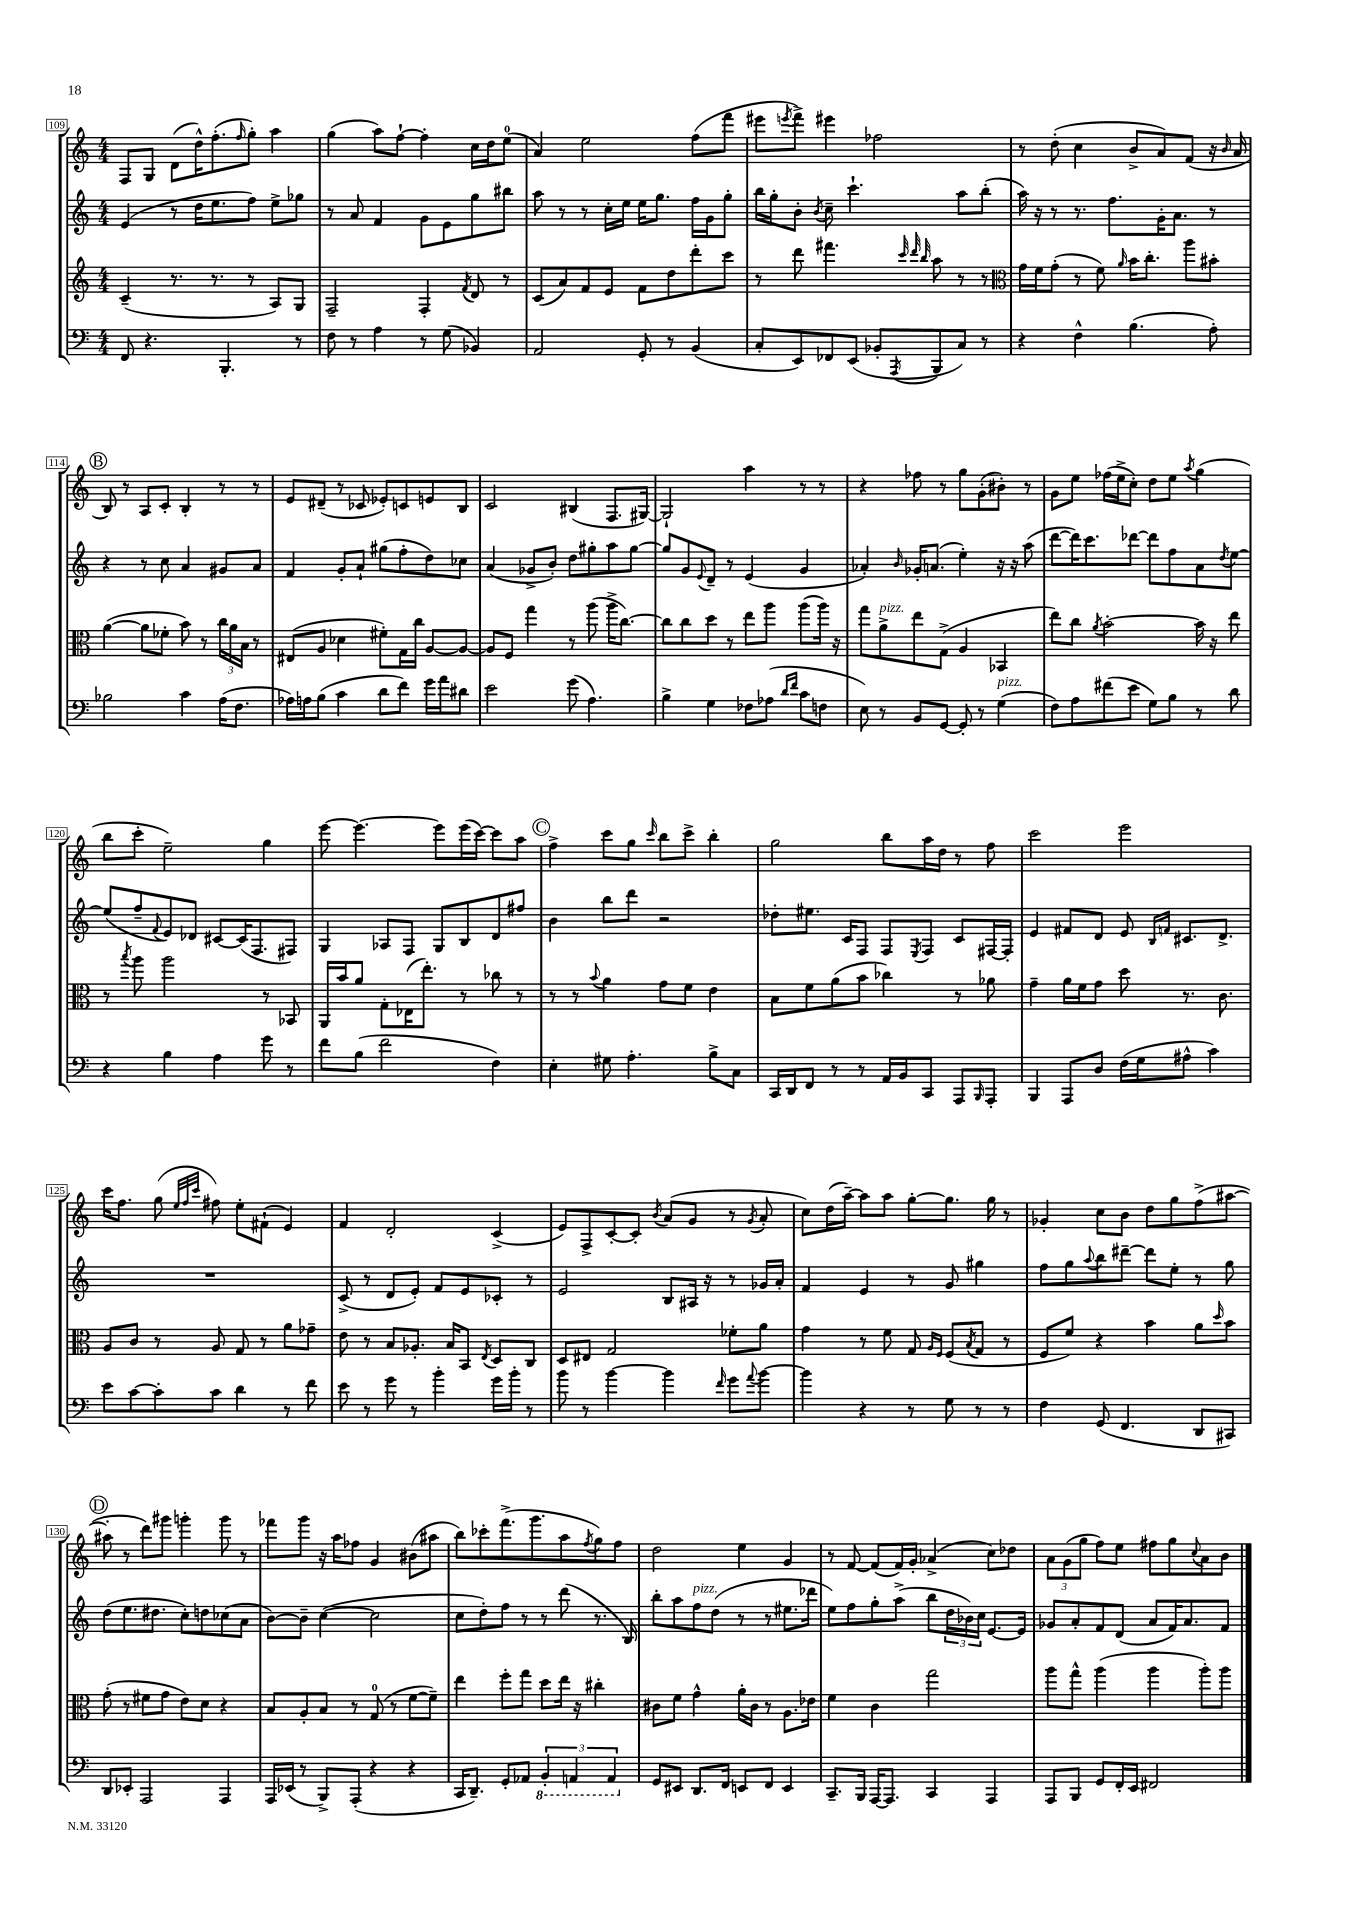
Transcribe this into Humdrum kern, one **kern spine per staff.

**kern	**kern	**kern	**kern
*staff4	*staff3	*staff2	*staff1
*clefF4	*clefG2	*clefG2	*clefG2
*k[]	*k[]	*k[]	*k[]
*M4/4	*M4/4	*M4/4	*M4/4
8FF	(4c~	(4e	8F
4.r	.	.	8G
.	8.r	8r	(8d
.	.	16dd	16dd^^)
.	8.r	8.ee	(8.ff'
4.BBB'	.	.	.
.	.	.	16qqff
.	8r	8ff)	8gg')
.	8A)	8ee^	4aa
8r	8G	8gg-	.
=	=	=	=
8F	2F~	8r	(4gg
8r	.	8a	.
4A	.	4f	8aa)
.	.	.	[8ff`
8r	4F'	8g	4ff']
(8G	.	8e	.
.	8qf	.	.
4BB-)	8d	8gg	16cc
.	.	.	16dd
.	8r	8bb#	(8ee
=	=	=	=
2AA	(8c	8aa	4a)
.	8a)	8r	.
.	8f	8r	2ee
.	8e	16cc'	.
.	.	16ee	.
8GG'	8f	16ee	.
.	.	8.gg	.
8r	8dd	.	.
(4BB	8ddd'	16ff	(8ff
.	.	16g	.
.	8ccc	8gg'	8fff
=	=	=	=
8C'	8r	16bb	8eee#
.	.	16gg'	.
.	.	.	8qeee
8EE)	8ddd	8b'	8fff^)
.	.	8qb	.
8FF-	4.fff#	8cc~	4eee#
(8EE	.	4.ccc`	.
8BB-'	.	.	2ff-
.	32qqccc	.	.
.	32qqddd	.	.
8qAAA	32qqbb	.	.
8BBB	8aa	.	.
8C)	8r	8aa	.
8r	8r	(8bb'	.
=	=	=	=
*	*clefC3	*	*
4r	16g	16aa)	8r
.	16f	16r	.
.	(8g'	8r	(8dd'
4F^^	8r	8.r	4cc
.	8f)	.	.
.	.	8.ff	.
.	16qqa	.	.
(4.B	16b	.	8b^
.	8.cc'	.	.
.	.	16g'	8a)
.	.	8.a	.
.	8aa	.	(8f
8A')	8b#'	8r	16r
.	.	.	16qqb
.	.	.	16a
=	=	=	=
2B-	([4a	4r	8B)
.	.	.	8r
.	8a]	8r	8A
.	8f-'	8cc	8c'
4c	8b)	4a	4B'
.	8r	.	.
(16A	24cc	8g#	8r
.	24a	.	.
8.F	.	.	.
.	24B	.	.
.	8r	8a	8r
=	=	=	=
16A-)	(8E#	4f	8e
16A	.	.	.
(8B	8A	.	(8d#~
4c	4d-	8g'	8r
.	.	8a`	8c-
8d	8f#')	(8gg#	8e-')
8f)	16G	8ff'	8c
.	16cc	.	.
16g	[8A	8dd)	8e
16a	.	.	.
8d#	8A_	8cc-	8B
=	=	=	=
2e	8A]	(4a	2c
.	8F	.	.
.	4gg	8g-^	.
.	.	8b')	.
(8g	8r	8dd	(4B#
4.A)	(8aa	8gg#'	.
.	16aa^	8aa	8.F
.	[8.cc)	.	.
.	.	[8gg#	.
.	.	.	[16G#)
=	=	=	=
4B^	8cc]	8gg#]	2G#`]
.	8cc	8g	.
.	.	8qqe	.
4G	8dd	8d~	.
.	8r	8r	.
8F-	8ee	(4e	4aa
(8A-	8aa	.	.
16qqd	.	.	.
16qqf	.	.	.
8c	(8aa	4g	8r
8F	16aa)	.	8r
.	16r	.	.
=	=	=	=
8E)	8gg	4a-')	4r
8r	8a^	.	.
.	.	16qqb	.
8BB	8ee	16g-'	8ff-
.	.	(8.a	.
[8GG	(8G^	.	8r
8GG']	4A	4ee')	8gg
8r	.	.	(8g'
(4G	4BB-	16r	8b#')
.	.	16r	.
.	.	(8aa	8r
=	=	=	=
8F)	8ee)	[8ddd	8g
8A	8cc	16ddd])	8ee
.	.	8.ccc	.
.	8qa	.	.
(8f#	[2b'	.	(16ff-
.	.	.	16ee^
8e	.	[8ddd-	8cc')
8G)	.	8ddd-]	8dd
8B	.	8ff	8ee
.	.	.	8qaa
8r	16b]	8a	(4gg
.	16r	.	.
.	.	8qdd	.
8d	8ee	[8ee	.
=	=	=	=
4r	8r	(8ee]	8bb
.	8qbb	.	.
.	8aa	8ff~	8ccc'
.	.	8qqf	.
4B	2aa	8e)	2ee~)
.	.	8d-	.
4A	.	[8c#	.
.	.	(16c#]	.
.	.	8.F	.
8g	8r	.	4gg
8r	8BB-	8F#)	.
=	=	=	=
8f	16AA	4G	[8eee
.	16b	.	.
(8B	8a	.	4.eee_
2f	8G'	8A-	.
.	(16E-	8F	.
.	8.ee')	.	.
.	.	8G	8eee]
.	8r	8B	(16eee
.	.	.	[16ccc)
4F)	8cc-	8d	8ccc]
.	8r	8ff#	8aa
=	=	=	=
4E'	8r	4b	4ff^
.	8r	.	.
.	8qqb	.	.
8G#	4a	8bb	8ccc
4.A'	.	8ddd	8gg
.	.	.	16qqccc
.	8g	2r	8bb
.	8f	.	8ccc^
8B^	4e	.	4bb'
8C	.	.	.
=	=	=	=
16CC	8B	8dd-'	2gg
16DD	.	.	.
8FF	8f	8.ee#	.
8r	(8a	.	.
.	.	16c	.
8r	8b	8F	.
16AA	4cc-)	8F	8bb
16BB	.	.	.
.	.	8qE	.
8CC	.	8F	16aa
.	.	.	16dd
8AAA	8r	8c	8r
16qqBBB	.	.	.
8AAA'	8a-	[16F#	8ff
.	.	16F#']	.
=	=	=	=
4BBB	4g~	4e	2ccc
8AAA	16a	8f#	.
.	16f	.	.
8D	8g	8d	.
(16F	8dd	8e	2eee
16G	.	.	.
.	.	16qqB	.
.	.	16qqf	.
8A#^^	8.r	8.c#	.
4c)	.	.	.
.	8.c	8.d^	.
=	=	=	=
8e	8A	1r	16ccc
.	.	.	8.ff
[8c	8c	.	.
8c']	8r	.	(8gg
.	.	.	32qqee
.	.	.	32qqff
.	.	.	32qqccc
8c	8A	.	8ff#)
4d	8G	.	8ee'
.	8r	.	(8f#`
8r	8a	.	4e)
8f	8g-~	.	.
=	=	=	=
8e	8e	(8c^	4f
8r	8r	8r	.
8g	8B	8d	2d'
8r	8.A-'	8e')	.
4b'	.	8f	.
.	16B	.	.
.	8BB	8e	.
.	8qE	.	.
16g	8D	8c-'	(4c^
16b'	.	.	.
8r	8C	8r	.
=	=	=	=
8b	8D	2e	8e)
8r	8E#	.	8F^
[4b	2G	.	[8c'
.	.	.	8c']
.	.	.	8qb
4b]	.	8B	(8a
.	.	16A#	8g
.	.	16r	.
16qqf	.	.	.
8g	8f-'	8r	8r
8qqa	.	.	8qg
[8b	8a	16g-	8a'
.	.	16a'	.
=	=	=	=
4b]	4g	4f	8cc)
.	.	.	(16dd
.	.	.	[16aa~)
4r	8r	4e	8aa]
.	8f	.	8aa
8r	8G	8r	[8gg'
.	16qqA	.	.
.	16qqF	.	.
8G	(8F	8g	8.gg]
.	8qB	.	.
8r	8G	4gg#	.
.	.	.	16gg
8r	8r	.	8r
=	=	=	=
4F	8F	8ff	4g-'
.	8f)	8gg	.
.	.	8qqaa	.
(8GG	4r	8bb	8cc
4.FF	.	[8ddd#~	8b
.	4b	8ddd#]	8dd
.	.	8ee'	8gg
8DD	8a	8r	(8ff^
.	16qqdd	.	.
8CC#)	8b	8gg	[8aa#
=	=	=	=
8DD	(8g'	(8dd	8aa#']
8EE-'	8r	8.ee	8r
2AAA	8f#	.	8ddd)
.	.	8.dd#	.
.	8g	.	8ggg#
.	8e)	8cc')	4ggg'
.	8d	8dd	.
4AAA	4r	(8cc-	8ggg
.	.	8a	8r
=	=	=	=
16AAA	8B	[8b)	8fff-
(16EE-	.	.	.
8r	8A'	8b~]	8ggg
8BBB^)	8B	([4cc	16r
.	.	.	16aa
(8AAA'	8r	.	8ff-
4r	(8G	2cc]	4g
.	8r	.	.
4r	[8f	.	(8b#
.	8f~])	.	8aa#
=	=	=	=
16CC	4ee	8cc	8bb)
8.DD~)	.	.	.
.	.	8dd')	8ccc-'
8GG'	8ff'	8ff	(8.fff^
8AA-	8gg	8r	.
.	.	.	8.ggg
6BBB'	8dd	8r	.
.	16ee	(8ddd	8aa
6AAA	.	.	.
.	16r	.	.
.	.	.	8qff
.	4cc#'	8.r	8gg)
6AAA	.	.	.
.	.	.	8ff
.	.	16B)	.
=	=	=	=
8GG	8c#	8bb'	2dd
8EE#	8f	8aa	.
8.DD	4g^^	8ff	.
.	.	(8dd	.
16FF	.	.	.
8EE	16a'	8r	4ee
.	16c#	.	.
8FF	8r	8r	.
4EE	8.A	8.ee#	4g
.	16e-	16ddd-	.
=	=	=	=
8.CC~	4f	8ee)	8r
.	.	8ff	[8f
16BBB	.	.	.
[16AAA	4c	8gg'	(8f]
8.AAA]	.	.	.
.	.	(8aa^	16f)
.	.	.	16g'
4CC	2gg	8bb	(4a-^
.	.	24dd	.
.	.	24b-)	.
.	.	24cc	.
4AAA	.	[8.e	8cc)
.	.	.	8dd-
.	.	16e]	.
=	=	=	=
8AAA	8aa	8g-	12a
.	.	.	(12g
8BBB	8gg^^	8a'	.
.	.	.	12gg
8GG	(4aa	8f	8ff)
16FF'	.	(8d	8ee
16EE	.	.	.
2FF#	4aa	8a	8ff#
.	.	16f)	8gg
.	.	8.a	.
.	.	.	8qqcc
.	8aa')	.	8a
.	8aa	8f	8b
==	==	==	==
*-	*-	*-	*-
